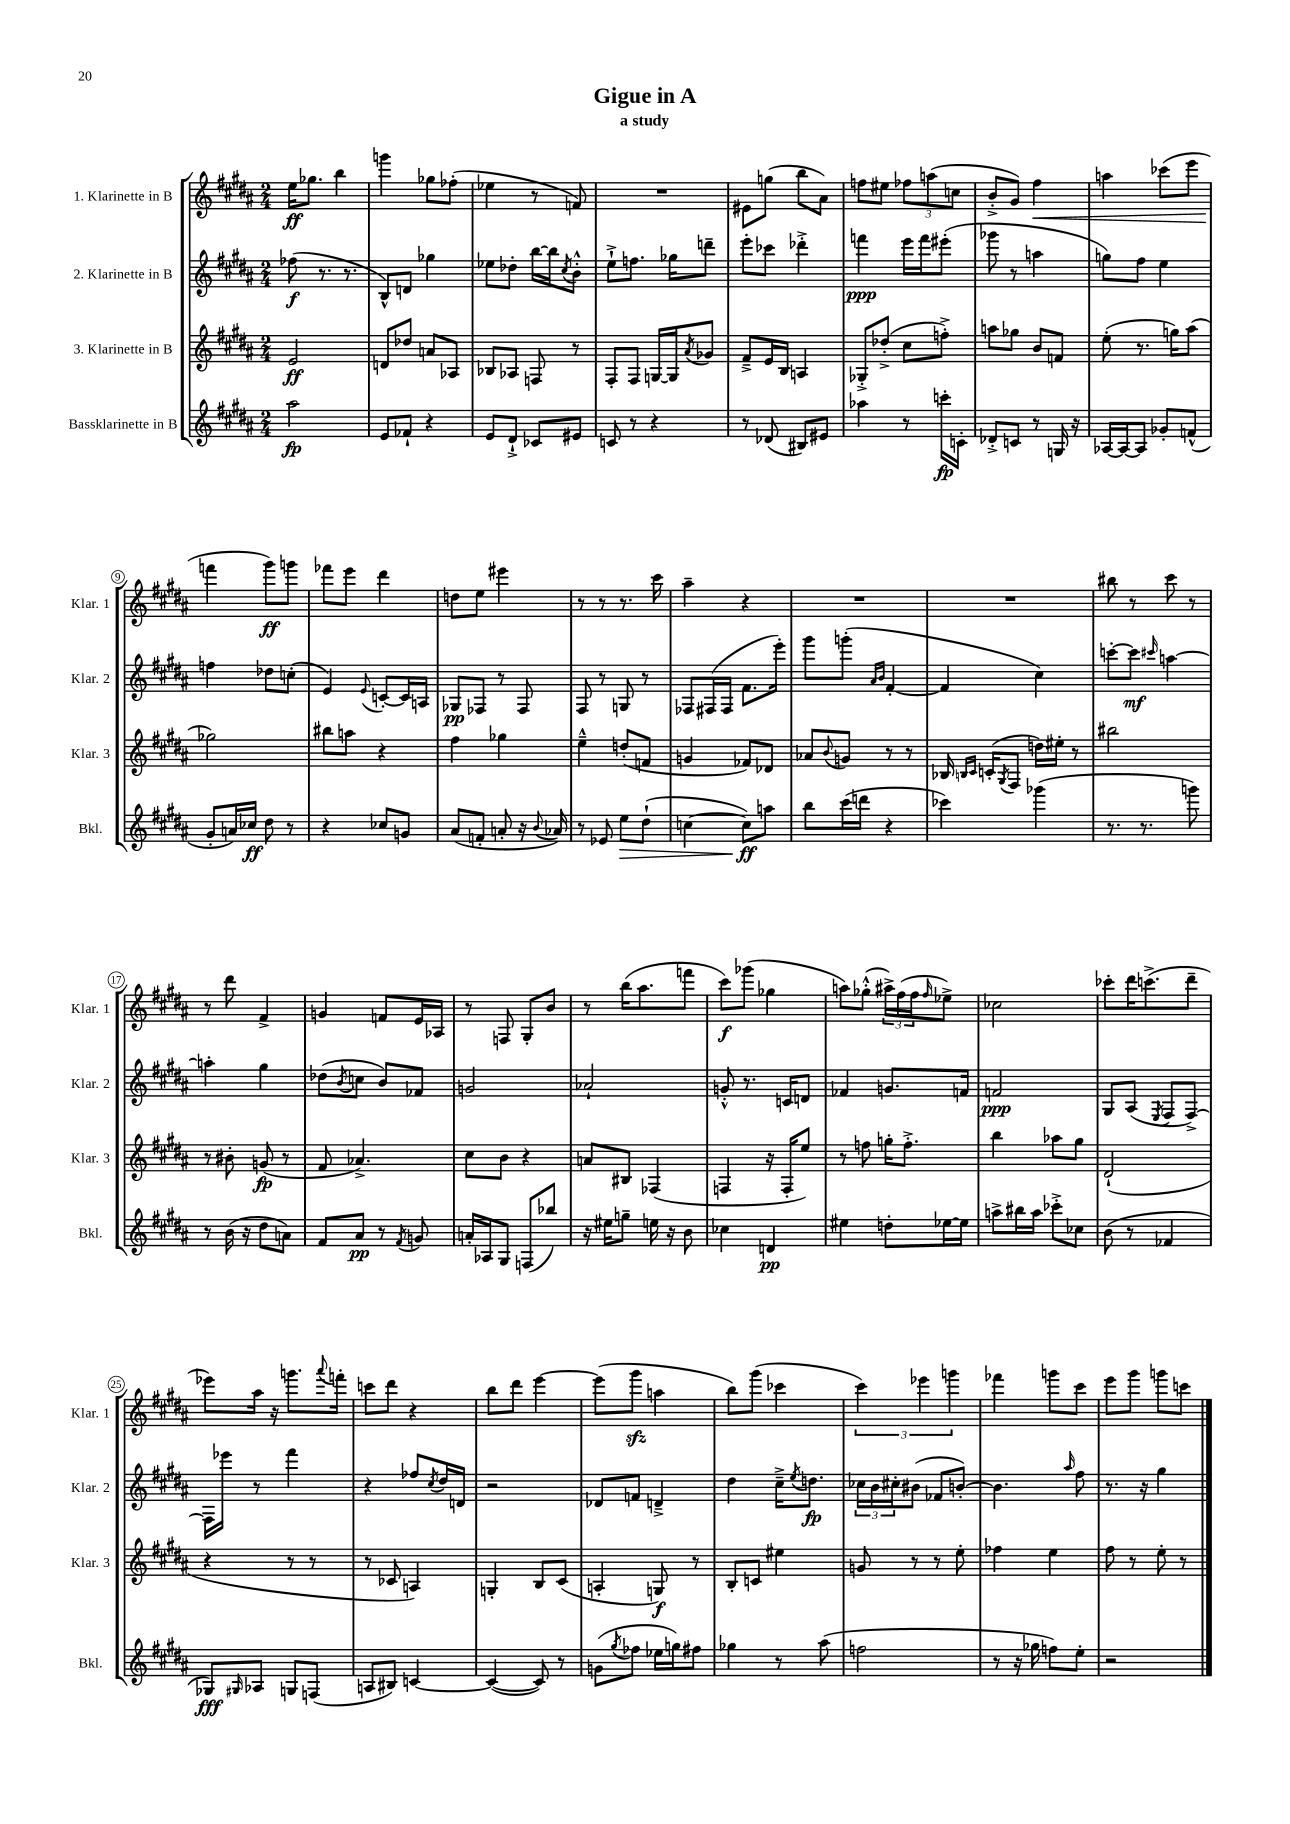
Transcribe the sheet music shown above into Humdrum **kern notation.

**kern	**kern	**kern	**kern
*staff4	*staff3	*staff2	*staff1
*clefG2	*clefG2	*clefG2	*clefG2
*k[f#c#g#d#a#]	*k[f#c#g#d#a#]	*k[f#c#g#d#a#]	*k[f#c#g#d#a#]
*M2/4	*M2/4	*M2/4	*M2/4
2aa#\	2e/	(8ff-\	16ee\LK
.	.	.	8.gg-\J
.	.	8.r	.
.	.	.	4bb\
.	.	8.r	.
=	=	=	=
8e/L	8d/L	8B^^/L)	4ggg\
8f-`/J	8dd-/J	8d/J	.
4r	8a/L	4gg-\	8gg-\L
.	8A-/J	.	(8ff-'\J
=	=	=	=
8e/L	8B-/L	8ee-\L	4ee-\
8d#`^/J	8A-/J	8dd-'\J	.
8c-/L	8F/	[16bb\LL	8r
.	.	16bb\]J	.
.	.	8qcc#/	.
8e#/J	8r	8b'^^\J	8f/)
=	=	=	=
8c/	8F#'/L	8ee`^\L	2r
8r	8F#/J	8.ff\J	.
4r	[16G/LL	.	.
.	16G/]J	16gg-\LK	.
.	8qa#/	.	.
.	8g-/J	8ddd~\J	.
=	=	=	=
8r	8f#~^/L	8eee'\L	8e#\L
(8d-/	16e/L	8ccc-\J	(8gg\J
.	16B/JJ	.	.
8B#/L)	4A/	4ddd-'^\	8bb\L
8e#/J	.	.	8a#\J)
=	=	=	=
4aa-\	8G-'^/L	4fff\	8ff\L
.	(8dd-'^/J	.	8ee#\J
8r	8cc#\L	16eee\LL	12ff-\L
.	.	16fff\J	.
.	.	.	(12aa\
16ccc'\LL	8ff'^\J)	(8eee#'\J	.
.	.	.	12cc\J
16c'\JJ	.	.	.
=	=	=	=
8d-'^/L	8aa\L	8ggg-\	8b'^/L
8c/J	8gg-\J	8r	8g#/J)
8r	8b/L	4aa\	4ff#\
16G/	8f/J	.	.
16r	.	.	.
=	=	=	=
[16A-/LL	(8ee'\	8gg\L)	4aa\
16A-/_J	.	.	.
8A-/]J	8.r	8ff#\J	.
8g-'/L	.	4ee\	(8ccc-\L
.	16gg\LK)	.	.
(8f^^/J	(8aa#\J	.	8eee\J
=	=	=	=
8g#'/L	2gg-\)	4ff\	4fff\
16a/L)	.	.	.
16cc-/JJ	.	.	.
8dd#\	.	8dd-\L	8ggg#\L)
8r	.	(8cc'\J	8ggg\J
=	=	=	=
4r	8bb#\L	4e/)	8fff-\L
.	8aa\J	.	8eee\J
.	.	8qqe/	.
8cc-/L	4r	[8c'/L	4ddd#\
8g/J	.	16c/]L	.
.	.	16A/JJ	.
=	=	=	=
(8a#/L	4ff#\	8G-/L	8dd\L
8f'/J	.	8F-/J	8ee\J
8a'/	4gg-\	8r	4eee#\
16r	.	8F-/	.
8qqb/	.	.	.
16a-/)	.	.	.
=	=	=	=
8r	4ee~^^\	8F#/	8r
8e-/	.	8r	8r
8ee\L	(8dd'/L	8G/	8.r
(8dd#`\J	8f/J	8r	.
.	.	.	16ccc#\
=	=	=	=
[4cc\	4g/	8F-/L	4aa#~\
.	.	(16F#/L	.
.	.	16F#/JJ	.
8cc\]L)	8f-/L)	8.f#\L	4r
8aa\J	8d-/J	.	.
.	.	16eee'\Jk)	.
=	=	=	=
8bb\L	8a-/L	8ggg#\L	2r
.	8qqb/	.	.
(16ccc#\L	8g/J	(8ggg'\J	.
16ddd\JJ	.	.	.
.	.	16qqa#/LL	.
.	.	16qqb/JJ	.
4r	8r	[4f#'/	.
.	8r	.	.
=	=	=	=
4ccc-\)	16B-/	4f#/]	2r
.	16qqB/LL	.	.
.	16qqc#/JJ	.	.
.	(16c'/LK	.	.
.	8qG#/	.	.
.	8F#/J	.	.
(4ggg-\	16dd\LL)	4cc#\)	.
.	16ee#'\JJ	.	.
.	8r	.	.
=	=	=	=
8.r	2bb#\	[8ccc'\L	8bb#\
.	.	8ccc\]J	8r
8.r	.	.	.
.	.	16qqccc#/	.
.	.	[4aa\	8ccc#\
8ggg\)	.	.	8r
=	=	=	=
8r	8r	4aa'\]	8r
(16b\	8b#'\	.	8ddd#\
16r	.	.	.
8dd#\L	(8g/	4gg#\	4f#^/
8a\J)	8r	.	.
=	=	=	=
8f#/L	8f#/	(8dd-\L	4g/
.	.	8qb/	.
8a#/J	4.a-^/)	8cc\J	.
8r	.	8b/L)	8f/L
8qf#/	.	.	.
8g/	.	8f-/J	16e/L
.	.	.	16A-/JJ
=	=	=	=
16a'/LL	8cc#\L	2g/	8r
16A-/J	.	.	.
8G#/J	8b\J	.	8F/
(8F/L	4r	.	8G#'/L
8bb-/J)	.	.	8b/J
=	=	=	=
16r	8a/L	2a-`/	8r
16ee#\LK	.	.	.
8gg~\J	8B#/J	.	(16bb\LK
.	.	.	8.aa#\
16ee\	(4F-/	.	.
16r	.	.	.
8b\	.	.	8fff\J
=	=	=	=
4cc-\	4F/	8g'^^/	8ccc#\L)
.	.	8.r	(8ggg-\J
4d/	16r	.	4gg-\
.	16F'/LK	16c/LK	.
.	8ee/J)	8d/J	.
=	=	=	=
4ee#\	8r	4f-/	8aa\L)
.	8ff\	.	(8gg-'^^\J
8dd'\L	16gg'\LK	8.g/L	24aa#^\LL)
.	.	.	(24ff#\
.	8.ff'^\J	.	.
.	.	.	24ff#\J
.	.	.	16qqff#/
[16ee-\L	.	.	8ee-^\J)
16ee-\]JJ	.	16f/Jk	.
=	=	=	=
8aa^\L	4bb\	2f/	2cc-\
16bb#\L	.	.	.
16aa\JJ	.	.	.
8ccc-'^\L	8aa-\L	.	.
8cc-\J	8gg#\J	.	.
=	=	=	=
(8b\	(2d#`/	8G#/L	8ccc-'\L
8r	.	(8A#/J	16ddd#\K
.	.	.	(8.ccc^\
.	.	8qE/	.
4f-/	.	8F#/L	.
.	.	[8F#^/J)	8ddd#~\J
=	=	=	=
8G-/L)	4r	16F#\]LL	8eee-\L)
.	.	16eee-\JJ	.
16qqG#/	.	.	.
8A-/J	.	8r	16aa#\Jk
.	.	.	16r
8G/L	8r	4fff#\	8.ggg\L
(8F/J	8r	.	.
.	.	.	8qqaaa#/
.	.	.	16fff'\Jk
=	=	=	=
8A/L	8r	4r	8ccc\L
8B#/J)	8c-/	.	8ddd#\J
[4c/	4A/)	8ff-/L	4r
.	.	8qcc#/	.
.	.	16dd#/L	.
.	.	16d/JJ	.
=	=	=	=
(4c/_	4G'/	2r	8bb\L
.	.	.	8ddd#\J
8c/])	8B/L	.	[4eee\
8r	(8c#/J	.	.
=	=	=	=
(8g\L	4A'/	8d-/L	(8eee\]L
8qgg#/	.	.	.
8ff-\J	.	8f/J	8ggg#\J
16ee-\LL	8G/)	4d~^/	4aa\
16gg\J)	.	.	.
8ff#\J	8r	.	.
=	=	=	=
4gg-\	8B'/L	4dd#\	8bb\L)
.	8c/J	.	(8ggg#\J
8r	4ee#\	16cc#~^\LK	4ccc-\
.	.	8qee/	.
.	.	8.dd\J	.
(8aa#\	.	.	.
=	=	=	=
2ff\	8g/	24cc-\LL	6ccc#\)
.	.	24b\	.
.	.	24cc#'\J	.
.	8r	(8b#\J	.
.	.	.	6eee-\
.	8r	8f-/L	.
.	.	.	6ggg\
.	8ee'\	[8b'/J)	.
=	=	=	=
8r	4ff-\	4.b\]	4fff-\
16r	.	.	.
16gg-\	.	.	.
8ff\L)	4ee\	.	8ggg\L
.	.	16qqaa#/	.
8ee'\J	.	8ff#\	8ccc#\J
=	=	=	=
2r	8ff#\	8.r	8eee\L
.	8r	.	8ggg#\J
.	.	16r	.
.	8ee'\	4gg#\	8ggg\L
.	8r	.	8ccc\J
==	==	==	==
*-	*-	*-	*-
